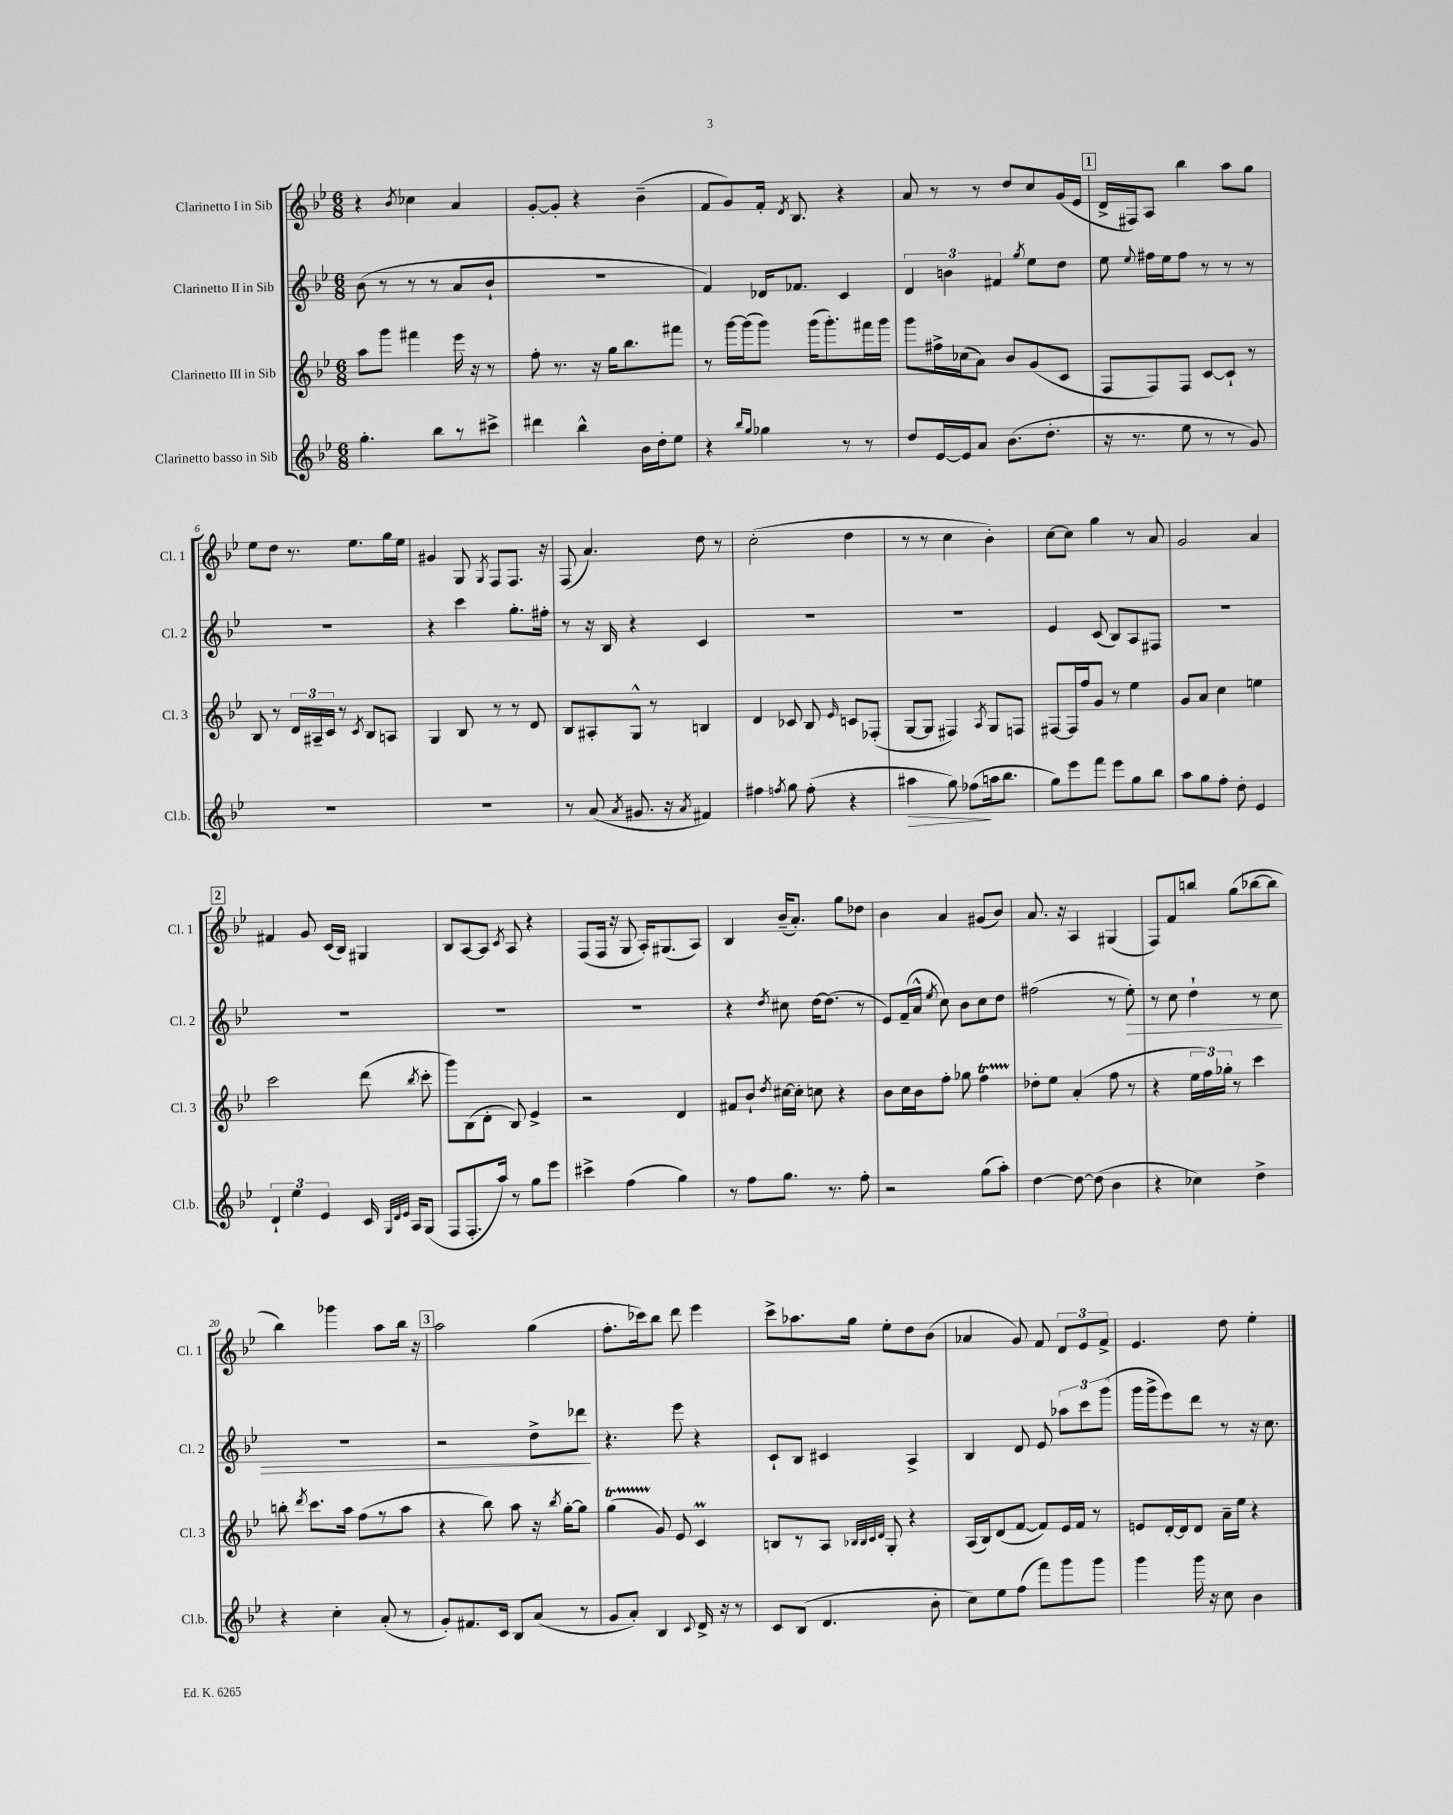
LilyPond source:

<<
\new StaffGroup <<
\new Staff = "s0" \with { instrumentName = "Clarinetto I in Sib" shortInstrumentName = "Cl. 1" } {
    \clef treble \key bes \major \numericTimeSignature \time 6/8
    \autoBeamOff r4 \acciaccatura { bes'8 } ces''4 a'4 |
    g'8[~-. g'8]-. r4 bes'4--( |
    f'8[ g'8) f'16]-. \acciaccatura { d'8 } bes8. r4 |
    a'8 r8 r8 d''8[ c''8 g'16( ees'16] |
    \mark \markup { \box "1" } d'16[-> fis16) a8] bes''4 a''8[ g''8] |
    ees''8[ d''8] r8. ees''8.[ g''16 ees''16] |
    gis'4 g8 \acciaccatura { g8 } f8[ f8.] r16 |
    f8( a'4.) d''8 r8 |
    c''2-.( d''4 |
    r8 r8 c''4 bes'4-.) |
    c''8[~ c''8] g''4 r8 a'8 |
    g'2 a'4 |
    \mark \markup { \box "2" } fis'4 g'8 c'16[( bes16]) gis4 |
    bes8[ a8~ a8] \acciaccatura { c'8 } a8 r4 |
    f8[( f16] r16 g8 a16[-.) gis8.( a8]) |
    bes4 bes'16[--( a'8.]-.) g''8[ des''8] |
    bes'4 a'4 gis'8[( bes'8]) |
    a'8. r16 a4 gis4( |
    f8[) f'8 b''8] g''8[( bes''8~ bes''8] |
    bes''4) ges'''4 a''8[ bes''16] r16 |
    \mark \markup { \box "3" } a''2 g''4( |
    f''8.[-. ces'''16) bes''8] d'''8 ees'''4 |
    c'''8[-> aes''8. g''16] ees''8[-. d''8 bes'8]( |
    aes'4 g'8) f'8 \tuplet 3/2 { d'8[ ees'8 f'8]-> } |
    ees'4. d''8 ees''4-. \bar "|." |
}
\new Staff = "s1" \with { instrumentName = "Clarinetto II in Sib" shortInstrumentName = "Cl. 2" } {
    \clef treble \key bes \major \numericTimeSignature \time 6/8
    \autoBeamOff bes'8( r8 r8 r8 a'8[ bes'8]-! |
    R2. |
    f'4) des'16[ fes'8.] c'4 |
    \tuplet 3/2 { d'4 b'4 fis'4 } \acciaccatura { g''8 } ees''8[ d''8] |
    \mark \markup { \box "1" } ees''8 \appoggiatura { ees''8 } fis''16[ ees''16 fis''8] r8 r8 r8 |
    R2. |
    r4 c'''4 g''8.[-. fis''16]-. |
    r8 r16 bes16 r4 c'4 |
    R2. |
    R2. |
    ees'4 c'8( bes8[) a8 fis8] |
    R2. |
    \mark \markup { \box "2" } R2. |
    R2. |
    R2. |
    r4 \acciaccatura { d''8 } cis''8 d''16[~ d''8.]( r8 |
    ees'8[) f'16--( a'16]-^ \acciaccatura { ees''8 } c''8) bes'8[ c''8 d''8] |
    fis''2( r8 ees''8-.\>) |
    r8 c''8 d''4-! r8 c''8 |
    R2. |
    \mark \markup { \box "3" } r2 d''8[-> des'''8]\! |
    r4. ees'''8 r4 |
    c'8[-! bes8] cis'4 a4-> |
    bes4 d'8 ees'8 \tuplet 3/2 { aes''8[ c'''8 g'''8]( } |
    g'''16[ g'''16-> ees'''8) d'''8] r8 r16 c''8. \bar "|." |
}
\new Staff = "s2" \with { instrumentName = "Clarinetto III in Sib" shortInstrumentName = "Cl. 3" } {
    \clef treble \key bes \major \numericTimeSignature \time 6/8
    \autoBeamOff a''8[ g'''8] fis'''4 ees'''16 r16 r8 |
    f''8-. r8. r16 g''16[ bes''8. fis'''8] |
    r8 g'''16[~ g'''16( g'''8]) g'''16[( g'''8.-.) fis'''16 g'''16] |
    g'''8[ fis''16-> ces''16( a'8]) bes'8[ g'8( c'8] |
    \mark \markup { \box "1" } f8[ f8) f8] c'8[~ c'8]-! r8 |
    bes8 r8 \tuplet 3/2 { d'16[ ais16-- c'16] } r8 \acciaccatura { c'8 } bes8[ a8] |
    g4 bes8 r8 r8 d'8 |
    bes8[ ais8-. g8]-^ r8 b4 |
    d'4 ces'8 bes8 \grace { ees'16 } c'8[ fes8]-.( |
    g8[~ g8] fis4) \acciaccatura { a8 } g8[ f8] |
    fis8[~ fis16 f''16 g'8] r8 ees''4 |
    g'8[ a'8] c''4 e''4 |
    \mark \markup { \box "2" } c'''2 d'''8( \acciaccatura { bes''8 } c'''8-. |
    g'''8[) bes8( d'8]-. bes8) ees'4-> |
    r2 d'4 |
    fis'8[ bes'8]-! \acciaccatura { d''8 } cis''16[~ cis''16]-. c''8 r4 |
    bes'8[ c''16 bes'16 f''8]-. ges''8 f''4\startTrillSpan |
    des''8[-.\stopTrillSpan ees''8] a'4-.( f''8 r8 |
    r4 \tuplet 3/2 { ees''16[ f''16) ges''16]-. } r8 c'''4 |
    b''8-. \acciaccatura { d'''8 } c'''8.[ a''16] f''8[( r8 a''8] |
    \mark \markup { \box "3" } r4 bes''8) a''8 r16 \acciaccatura { bes''8 } g''16[~-. g''8] |
    g''4\startTrillSpan( g'8\stopTrillSpan) ees'8 c'4\prall |
    b8[ r8 a8] \grace { bes32[ bes32 c'32 d'32] } g8-. r4 |
    a16[( bes16) d'8( f'8]~ f'8[) ees'16 f'16] r8 |
    e'8[ d'16~-. d'16 d'8] a'16[-- ees''16] r4 \bar "|." |
}
\new Staff = "s3" \with { instrumentName = "Clarinetto basso in Sib" shortInstrumentName = "Cl.b." } {
    \clef treble \key bes \major \numericTimeSignature \time 6/8
    \autoBeamOff g''4.-. bes''8[ r8 cis'''8]-> |
    dis'''4 bes''4-^ bes'16[ d''16-. ees''8] |
    r4 \grace { bes''16[ g''16] } ges''4 r8 r8 |
    d''8[ ees'16~ ees'16 a'8] bes'8.[( d''8.]-. |
    \mark \markup { \box "1" } r16 r8. ees''8 r8 r8 g'8) |
    R2. |
    R2. |
    r8 a'8( \acciaccatura { a'8 } gis'8. r16 \acciaccatura { a'8 } fis'4) |
    fis''4 \acciaccatura { f''8 } g''8 f''8-.( r4 |
    ais''4\> g''8) fes''8[\!( a''16 bes''8.] |
    g''8[) ees'''8 f'''8] ees'''8[ g''8 bes''8] |
    a''8[ g''8 f''8]-. d''8-. ees'4 |
    \mark \markup { \box "2" } \tuplet 3/2 { d'4-! ees''4 ees'4 } c'16 \grace { g32[ d'32 ees'32] } a16[ g8]( |
    f8[ f8.-. a''16]) r8 g''8[ ees'''8] |
    cis'''4-> f''4( g''4) |
    r8 f''8[ g''8.] r8. f''8-. |
    r2 g''8[( a''8]-.) |
    d''4~ d''8~ d''8( bes'4 |
    r4 ces''4) d''4-> |
    r4 c''4-. a'8-.( r8 |
    \mark \markup { \box "3" } g'8[-.) fis'8. c'16] bes8[ a'8]( r8 |
    g'8[ a'8]-.) bes4 \appoggiatura { c'8 } d'16-> r16 r8 |
    c'8[ bes8]( d'4. bes'8-. |
    c''8[) ees''8 f''8]( f'''8[) g'''8 g'''8] |
    g'''4 g'''16 r16 c''8 bes'4 \bar "|." |
}
>>
>>
